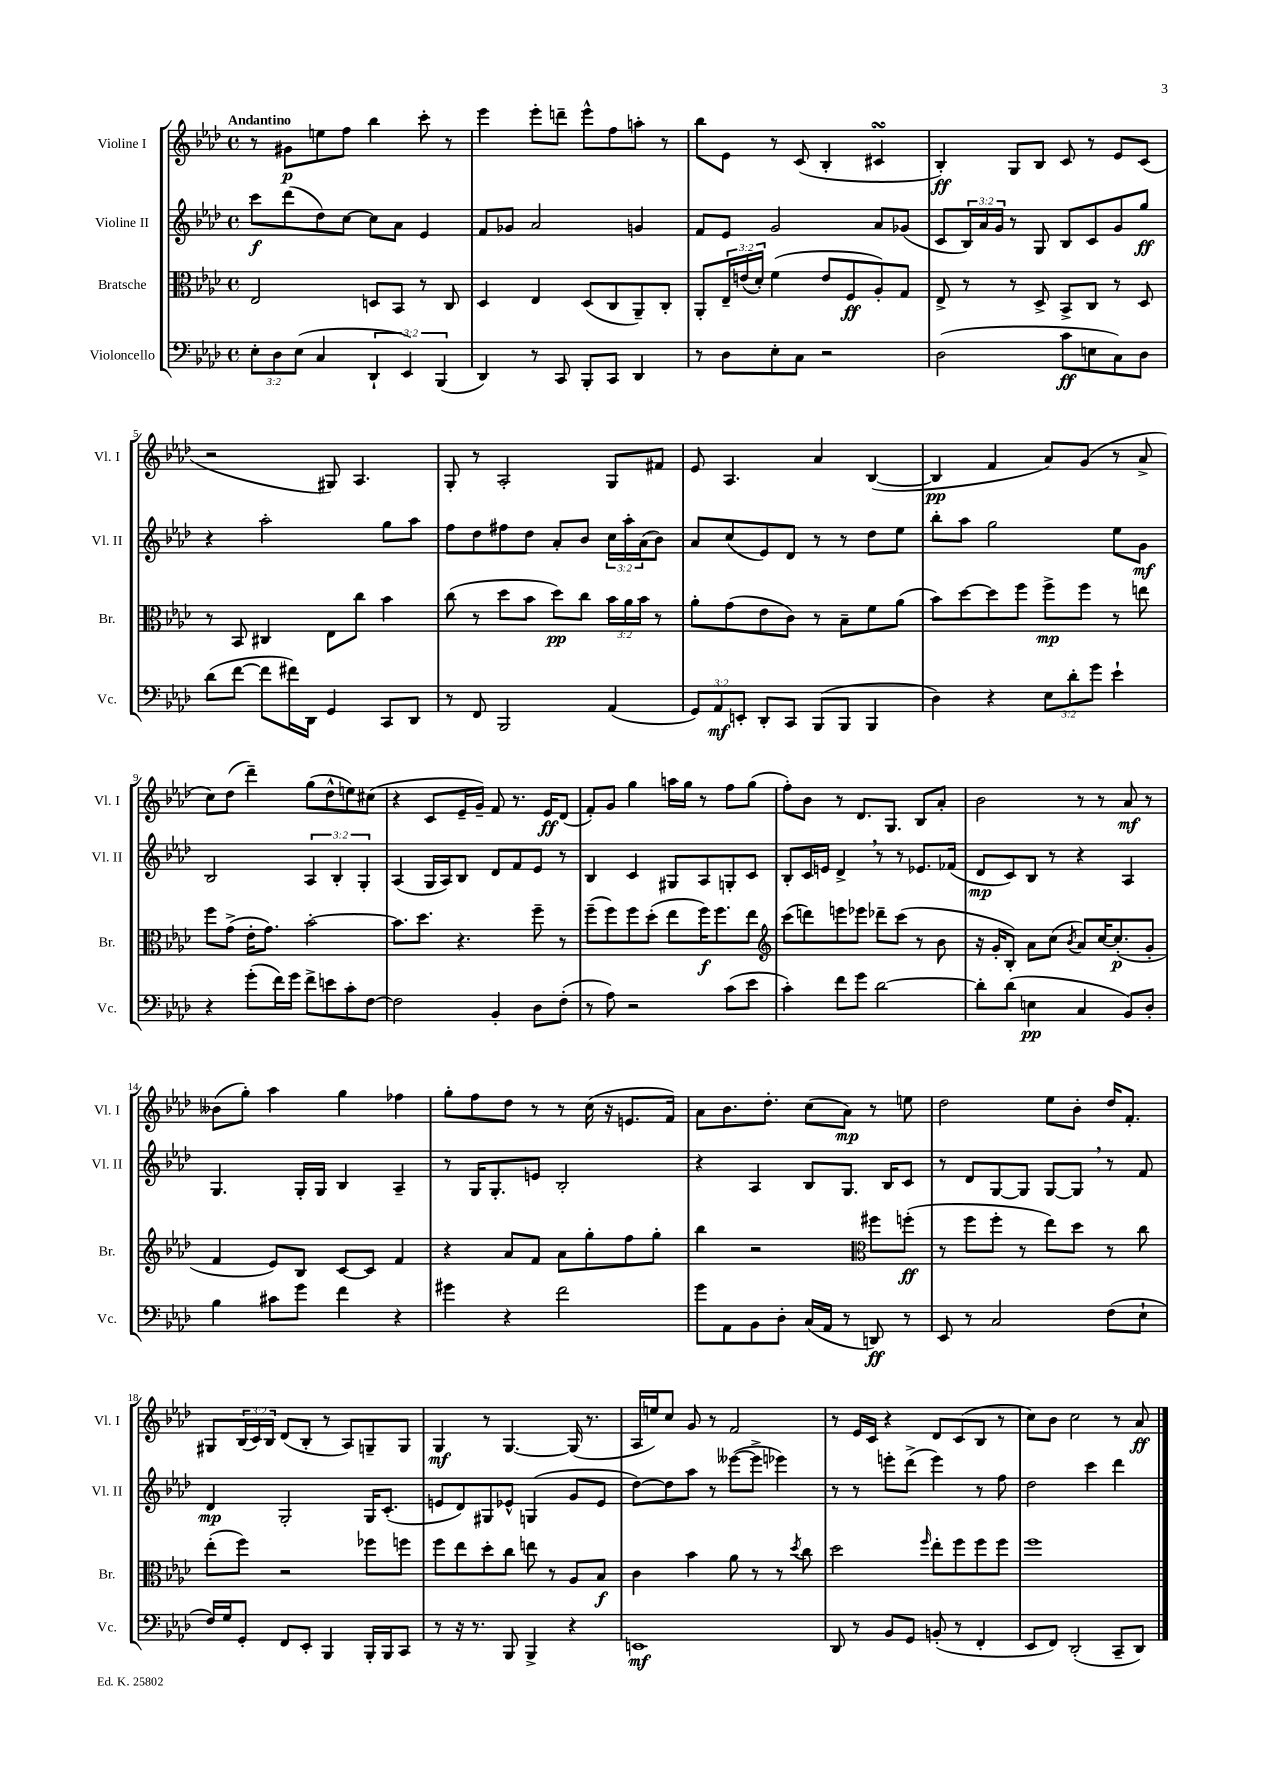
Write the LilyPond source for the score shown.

<<
\new StaffGroup <<
\new Staff = "s0" \with { instrumentName = "Violine I" shortInstrumentName = "Vl. I" } {
    \clef treble \key aes \major \defaultTimeSignature \time 4/4 \override Staff.TupletNumber.text = #tuplet-number::calc-fraction-text \tempo "Andantino"
    r8 gis'8\p e''8 f''8 bes''4 c'''8-. r8 |
    ees'''4 ees'''8-. d'''8-- ees'''8-^ f''8 a''8-. r8 |
    bes''8 ees'8 r8 c'8( bes4-. cis'4\turn |
    bes4-.\ff) g8 bes8 c'8 r8 ees'8 c'8( |
    r2 gis8) aes4. |
    g8-. r8 aes2-. g8 fis'8 |
    ees'8 aes4. aes'4 bes4~( |
    bes4\pp f'4 aes'8) g'8( r8 aes'8-> |
    c''8) des''8( des'''4--) g''8( des''8-^ e''8) cis''8( |
    r4 c'8 ees'16-- g'16--) f'8 r8. ees'16\ff des'8( |
    f'8-.) g'8 g''4 a''16 g''16 r8 f''8 g''8( |
    f''8-.) bes'8 r8 des'8. g8. bes8 aes'8-. |
    bes'2 r8 r8 aes'8\mf r8 |
    beses'8( g''8-.) aes''4 g''4 fes''4 |
    g''8-. f''8 des''8 r8 r8 c''16( r16 e'8. f'16) |
    aes'8 bes'8. des''8.-. c''8( aes'8\mp) r8 e''8 |
    des''2 ees''8 bes'8-. des''16 f'8.-. |
    gis8 \tuplet 3/2 { bes16( c'16) bes16 } des'8( bes8-. r8 aes8) g8-- g8 |
    g4\mf r8 g4.~ g16( r8. |
    aes16 e''16) c''8 g'8 r8 f'2 |
    r8 ees'16 c'16 r4 des'8 c'8( bes8 r8 |
    c''8) bes'8 c''2 r8 aes'8\ff \bar "|." |
}
\new Staff = "s1" \with { instrumentName = "Violine II" shortInstrumentName = "Vl. II" } {
    \clef treble \key aes \major \defaultTimeSignature \time 4/4 \override Staff.TupletNumber.text = #tuplet-number::calc-fraction-text
    c'''8\f des'''8( des''8) c''8~ c''8 aes'8 ees'4 |
    f'8 ges'8 aes'2 g'4 |
    f'8 ees'8 g'2 aes'8 ges'8( |
    c'8 \tuplet 3/2 { bes16) aes'16 g'16 } r8 g8 bes8 c'8 g'8 g''8\ff |
    r4 aes''2-. g''8 aes''8 |
    f''8 des''8 fis''8 des''8 aes'8-. bes'8 \tuplet 3/2 { c''16 aes''16-. aes'16( } bes'8) |
    aes'8 c''8( ees'8) des'8 r8 r8 des''8 ees''8 |
    bes''8-. aes''8 g''2 ees''8 g'8\mf |
    bes2 \tuplet 3/2 { aes4 bes4-. g4-. } |
    aes4( g16 aes16) bes8 des'8 f'8 ees'8 r8 |
    bes4 c'4 gis8 aes8 g8-. c'8 |
    bes8-. c'16 e'16 des'4-> \breathe r8 r8 ees'8. fes'16( |
    des'8\mp c'8) bes8 r8 r4 aes4 |
    g4. g16-. g16 bes4 aes4-- |
    r8 g16 g8.-. e'8 bes2-. |
    r4 aes4 bes8 g8. bes16 c'8 |
    r8 des'8 g8~ g8 g8~ g8 \breathe r8 f'8 |
    des'4\mp g2-. g16 c'8.-.( |
    e'8 des'8) gis8 ees'8-^ g4( g'8 ees'8 |
    des''8~) des''8 aes''8 r8 eeses'''8~( eeses'''8-> ees'''4) |
    r8 r8 e'''8-. des'''8->( e'''4) r8 f''8 |
    des''2 c'''4 des'''4 \bar "|." |
}
\new Staff = "s2" \with { instrumentName = "Bratsche" shortInstrumentName = "Br." } {
    \clef alto \key aes \major \defaultTimeSignature \time 4/4 \override Staff.TupletNumber.text = #tuplet-number::calc-fraction-text
    ees2 d8 bes,8 r8 c8 |
    des4 ees4 des8( c8 aes,8--) c8-. |
    aes,8-. \tuplet 3/2 { ees16-- e'16( des'16-.) } f'4( e'8 f8\ff aes8-.) g8 |
    ees8-> r8 r8 des8-> bes,8-> c8 r8 des8 |
    r8 bes,8 cis4 ees8 c''8 bes'4 |
    c''8( r8 des''8 bes'8 des''8\pp) c''8 \tuplet 3/2 { bes'16 aes'16 bes'16 } r8 |
    aes'8-. g'8( ees'8 c'8) r8 bes8-- f'8 aes'8( |
    bes'8) des''8~ des''8 f''8 f''8->\mp f''8 r8 e''8 |
    f''8 g'8->( ees'16-. g'8.) bes'2~-. |
    bes'8. des''8. r4. f''8-- r8 |
    f''8--( f''8) f''8 des''8-.( ees''8 f''16\f) f''8. ees''8 |
    \clef treble c'''8( d'''8) e'''8 ees'''8 des'''8-- c'''8( r8 bes'8 |
    r16 g'16-. bes8-.) aes'8 c''8( \acciaccatura { bes'8 } aes'8) c''16~ c''8.-.\p( g'8-. |
    f'4 ees'8) bes8 c'8~ c'8 f'4 |
    r4 aes'8 f'8 aes'8 g''8-. f''8 g''8-. |
    bes''4 r2 \clef alto fis''8 f''8-.\ff( |
    r8 f''8 f''8-. r8 ees''8) des''8 r8 c''8 |
    ees''8-.( f''8) r2 fes''8 f''8 |
    f''8 ees''8 des''8-. c''8 e''8 r8 aes8 bes8\f |
    c'4 bes'4 aes'8 r8 r8 \acciaccatura { des''8 } c''8 |
    des''2 \grace { f''16 } ees''8-. f''8 f''8 f''8 |
    f''1 \bar "|." |
}
\new Staff = "s3" \with { instrumentName = "Violoncello" shortInstrumentName = "Vc." } {
    \clef bass \key aes \major \defaultTimeSignature \time 4/4 \override Staff.TupletNumber.text = #tuplet-number::calc-fraction-text
    \tuplet 3/2 { ees8-. des8 ees8( } c4 \tuplet 3/2 { des,4-! ees,4) bes,,4( } |
    des,4) r8 c,8 bes,,8-. c,8 des,4 |
    r8 des8 ees8-. c8 r2 |
    des2( c'8\ff e8 c8) des8 |
    des'8( f'8~ f'8 fis'16) des,16 g,4 c,8 des,8 |
    r8 f,8 bes,,2 aes,4( |
    \tuplet 3/2 { g,8) aes,8\mf e,8-. } des,8-. c,8 bes,,8( bes,,8 bes,,4 |
    des4) r4 \tuplet 3/2 { ees8 des'8-. g'8 } ees'4-! |
    r4 g'8-.( f'16) g'16 f'8-> e'8 c'8-. f8~ |
    f2 bes,4-. des8 f8-.( |
    r8 aes8) r2 c'8( ees'8 |
    c'4-.) f'8 g'8 des'2~ |
    des'8-. des'8( e4\pp c4 bes,8) des8-. |
    bes4 cis'8 g'8 f'4 r4 |
    gis'4 r4 f'2 |
    g'8 aes,8 bes,8 des8-. c16( aes,16 r8 d,8\ff) r8 |
    ees,8 r8 c2 f8( ees8-! |
    f16) g16 g,8-. f,8 ees,8-. bes,,4 bes,,16-. bes,,16 c,8 |
    r8 r16 r8. bes,,8 bes,,4-> r4 |
    e,1\mf |
    des,8 r8 bes,8 g,8 b,8-.( r8 f,4-. |
    ees,8 f,8) des,2-.( c,8-- des,8) \bar "|." |
}
>>
>>
